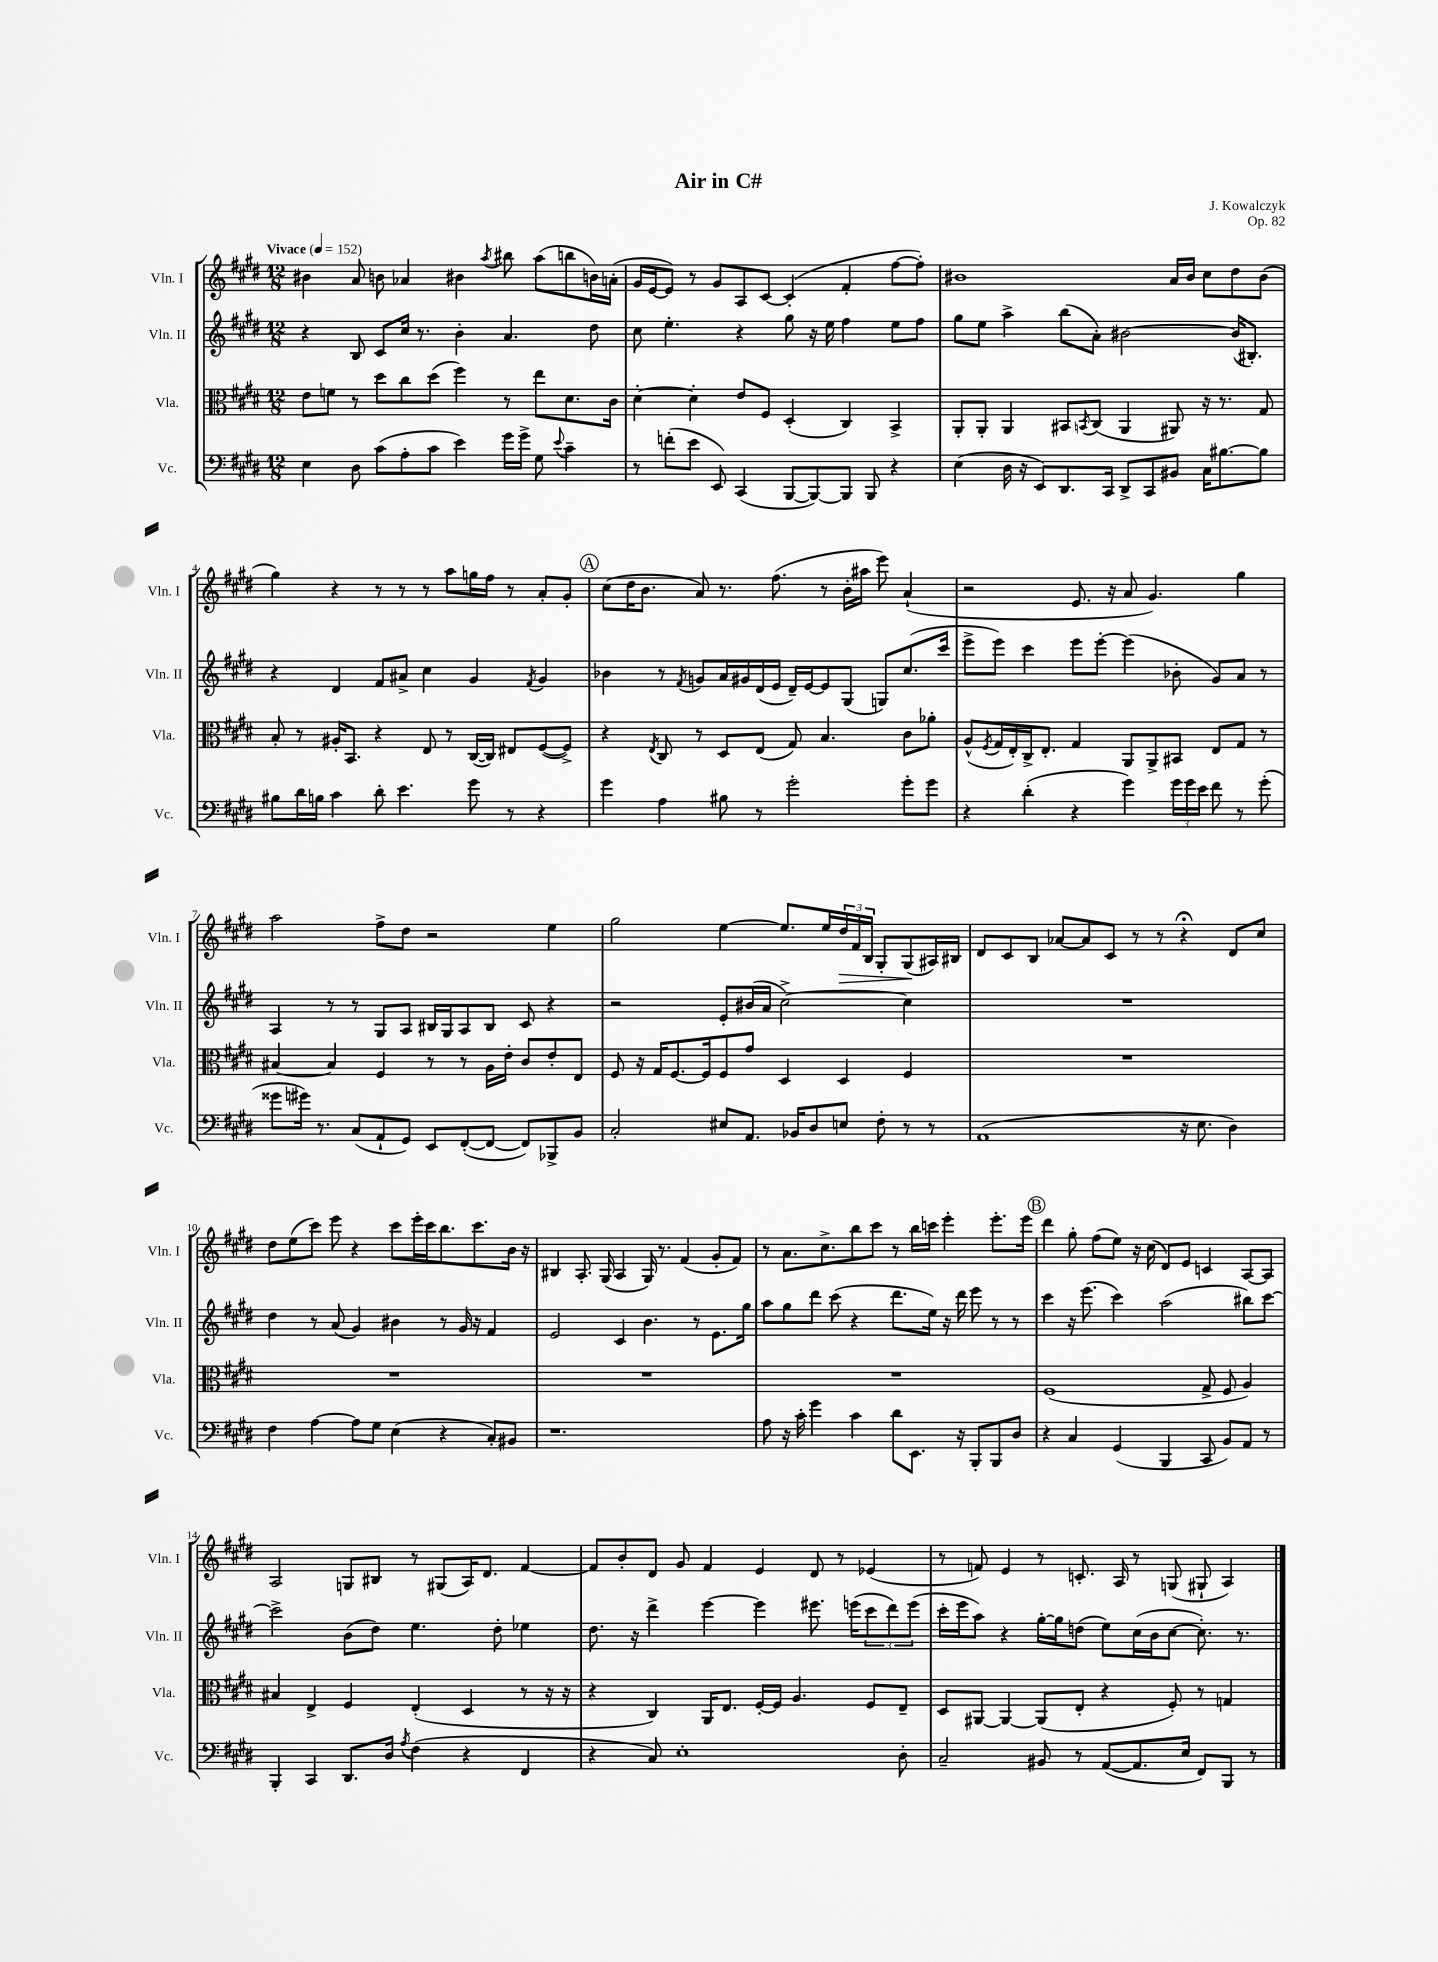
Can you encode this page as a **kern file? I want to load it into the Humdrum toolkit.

**kern	**kern	**kern	**kern
*staff4	*staff3	*staff2	*staff1
*clefF4	*clefC3	*clefG2	*clefG2
*k[f#c#g#d#]	*k[f#c#g#d#]	*k[f#c#g#d#]	*k[f#c#g#d#]
*M12/8	*M12/8	*M12/8	*M12/8
*MM152	*MM152	*MM152	*MM152
4E\	8e\L	4r	4b#\
.	8f\J	.	.
8D#\	8r	8B/	8a/
(8c#\L	8dd#\L	8c#/L	8b\
8A'\	8cc#\	16cc#/Jk	4a-/
.	.	8.r	.
8c#\J	(8dd#\J	.	.
4e\)	4ff#\)	4b'\	4b#\
.	.	.	8qaa/
16g#\LL	8r	4.a/	8bb#\
16g#^\JJ	.	.	.
8G#\	8ee\L	.	(8aa\L
8qqe/	.	.	.
4c#~\	8.d#\	.	8bb\
.	.	8dd#\	16b\L)
.	16c#\Jk	.	(16a'\JJ
=	=	=	=
8r	[4d#'\	8cc#\	16g#/LL
.	.	.	[16e/J
(8f'\L	.	4.ee'\	8e/]J)
8e\J	4d#'\]	.	8r
8EE/)	.	.	8g#/L
(4CC#/	8e/L	4r	8A/
.	8F#/J	.	[8c#/J
[8BBB/L	(4D#'/	8gg#\	(4c#'/]
8BBB/_)	.	16r	.
.	.	16ee\	.
8BBB/]J	4C#/)	4ff#\	4f#'/
8BBB/	.	.	.
4r	4BB^/	8ee\L	[8ff#\L
.	.	8ff#\J	8ff#'\]J)
=	=	=	=
(4E\	8AA'/L	8gg#\L	1b#
.	8AA'/J	8ee\J	.
16D#\	4AA/	4aa^\	.
16r	.	.	.
8EE/L)	.	.	.
8.DD#/	8BB#/L	(8bb\L	.
.	8qBB/	.	.
.	(8C#/J	8a'\J)	.
16CC#/Jk	.	.	.
8DD#^/L	4AA/	[2b#\	.
8CC#/	.	.	.
8BB#/J	8AA#/)	.	16a/LL
.	.	.	16b#/JJ
16C#\LK	16r	.	8cc#\L
[8.B#\	8.r	.	.
.	.	(16b#/]LK	8dd#\
.	.	8.B#'/J)	.
8B#\]J	8G#/	.	(8b#\J
=	=	=	=
8B#\L	8B'/	4r	4gg#\)
16d#\L	8r	.	.
16B\JJ	.	.	.
4c#\	16A#'/LK	4d#/	4r
.	8.BB/J	.	.
8d#'\	4r	8f#/L	8r
4.e\	.	8a#^/J	8r
.	8E/	4cc#\	8r
.	8r	.	8aa\L
8g#\	([16C#/LL	4g#/	16gg\L
.	16C#/]JJ)	.	16ff#\JJ
8r	8E#/L	.	8r
.	.	8qf#/	.
4r	([8F#/	4g#/	8a'/L
.	8F#^/]J)	.	8g#'/J
=	=	=	=
4g#\	4r	4b-\	(8cc#\L
.	.	.	16dd#\K
.	.	.	8.b\J
.	8qE/	.	.
4A\	8C#/	8r	.
.	.	8qf#/	.
.	8r	8g/L	8a/)
8B#\	8D#/L	16a/L	8.r
.	.	16g#/	.
8r	(8E/J	(16d#/	.
.	.	16e/JJ	(8.ff#\
2g#'\	8G#/)	16d#~/LL)	.
.	.	[16e/J	.
.	4.B/	8e/]	8r
.	.	(8G#/J	16b'\LL
.	.	.	16aa#\JJ
.	.	8G/L)	8eee\)
8g#'\L	8c#\L	(8.cc#/	(4a`/
8g#\J	8a-'\J	.	.
.	.	16ccc#/Jk	.
=	=	=	=
4r	(8A^^/L	8eee^\L	2r
.	8qF#/	.	.
.	16G#/L	8eee\J)	.
.	16E'/)	.	.
(4d#'\	16C#^/J	4ccc#\	.
.	8.E'/J	.	.
4r	4G#/	8eee\L	8.e/
.	.	[8eee'\J	.
.	.	.	16r
4g#\)	8AA/L	(4eee\]	8a/
.	8AA^/	.	4.g#/)
24g#\LL	8BB#/J	8b-'\	.
24g#\	.	.	.
24e\JJ	.	.	.
8f#\	8E/L	8g#/L)	.
8r	8G#/J	8a/J	4gg#\
(8g#'\	8r	8r	.
=	=	=	=
8g##\L	[4B#/	4A/	2aa\
16g#\Jk)	.	.	.
8.r	.	.	.
.	4B#/]	8r	.
(8C#/L	.	8r	.
8AA`/	4F#/	8G#/L	8ff#^\L
8GG#/J)	.	8A/J	8dd#\J
8EE/L	8r	16B#/LL	2r
.	.	16G#/J	.
([8FF#'/	8r	8A/	.
8FF#/_J	16A\LL	8B#/J	.
.	16e'\JJ	.	.
8FF#/]L)	8c#/L	8c#/	.
8BBB-^/	8e'/	4r	4ee\
8BB/J	8E/J	.	.
=	=	=	=
2C#'/	8F#/	2r	2gg#\
.	16r	.	.
.	16G#/LK	.	.
.	[8.F#/	.	.
.	16F#/]k	.	.
8E#/L	8F#/	8e'/L	[4ee\
8.AA/J	8g#/J	(16b#/L	.
.	.	16a/JJ	.
.	4D#/	[2cc#^\)	8.ee/]L
16BB-/LK	.	.	.
8D#/	.	.	.
.	.	.	16ee/L
8E/J	4D#/	.	24dd#/
.	.	.	24f#/
.	.	.	24B/JJ
8F#'\	.	.	8G#'/L
8r	4F#/	4cc#\]	(8G#/
8r	.	.	16A#/L)
.	.	.	16B#/JJ
=	=	=	=
(1AA	1.r	1.r	8d#/L
.	.	.	8c#/
.	.	.	8B/J
.	.	.	[8a-/L
.	.	.	8a-/]
.	.	.	8c#/J
.	.	.	8r
.	.	.	8r
16r	.	.	4r;
8.E\	.	.	.
4D#\)	.	.	8d#/L
.	.	.	8cc#/J
=	=	=	=
4F#\	1.r	4dd#\	8dd#\L
.	.	.	(8ee\
[4A\	.	8r	8ccc#\J)
.	.	(8a/	8eee\
8A\]L	.	4g#/)	4r
8G#\J	.	.	.
(4E\	.	4b#\	8ccc#\L
.	.	.	16eee'\L
.	.	.	16ccc#\J
4r	.	8r	8.bb\
.	.	16g#/	.
.	.	16r	8.ccc#\
8C#'/L)	.	4f#/	.
8BB#/J	.	.	16b\Jk
.	.	.	16r
=	=	=	=
1.r	1.r	2e/	4B#/
.	.	.	8.A'/
.	.	.	(16G#/
.	.	4c#/	4A/
.	.	4.b\	16G#/)
.	.	.	8.r
.	.	.	(4f#/
.	.	8r	.
.	.	8.e\L	8g#'/L
.	.	.	8f#/J)
.	.	16gg#\Jk	.
=	=	=	=
8A\	1.r	8aa\L	8r
16r	.	8gg#\	8.a\L
16c#'\	.	.	.
4g#\	.	8ddd#\J	.
.	.	.	8.cc#^\
.	.	(8ccc#\	.
4c#\	.	4r	8bb\
.	.	.	8ccc#\J
8d#\L	.	8.ddd#\L	8r
8.EE\J	.	.	16bb\LL
.	.	16ee\Jk)	16ccc\JJ
.	.	16r	4eee'\
16r	.	16ddd#\	.
8BBB'/L	.	8eee\	.
8BBB/	.	8r	8.eee'\L
8D#/J	.	8r	.
.	.	.	16eee\Jk
=	=	=	=
4r	(1F#	4ccc#\	4ddd#\
4C#/	.	16r	8gg#'\
.	.	(8.eee\	.
.	.	.	(8ff#\L
(4GG#/	.	4ccc#\)	8ee\J)
.	.	.	16r
.	.	.	(16cc#\
4BBB/	.	(2aa\	8d#/L)
.	.	.	8e/J
8CC#/	8G#^/	.	4c/
8BB/L)	8F#/	.	.
8AA/J	4A/)	8bb#\L)	[8A/L
8r	.	[8ccc#\J	8A/]J
=	=	=	=
4BBB'/	4B#/	2ccc#^\]	2A/
4CC#/	4E^/	.	.
8.DD#/L	4F#/	(8b\L	8G/L
.	.	8dd#\J)	8B#/J
16D#/Jk	.	.	.
8qA/	.	.	.
(4F#\	(4E'/	4.ee\	8r
.	.	.	(8G#/L
4r	4D#/	.	16A/K)
.	.	.	8.d#/J
.	.	8dd#'\	.
4FF#/	8r	4ee-\	[4f#/
.	16r	.	.
.	16r	.	.
=	=	=	=
4r	4r	8.dd#\	8f#/]L
.	.	.	8b'/
.	.	16r	.
8C#/)	4C#/)	4ddd#^\	8d#/J
1E'	.	.	8g#/
.	16AA/LK	[4eee\	4f#/
.	8.E/J	.	.
.	[16F#'/LL	4eee\]	4e/
.	16F#/]JJ	.	.
.	4.A/	.	.
.	.	8.eee#\	8d#/
.	.	.	8r
.	.	(16eee\LK	.
.	8F#/L	12ccc#\	(4e-/
.	.	12ddd#\)	.
8D#'\	8E~/J	.	.
.	.	(12eee\J	.
=	=	=	=
2C#~/	8D#/L	16ccc#'\LL	8r
.	.	16eee\J	.
.	[8AA#/J	8aa\J)	8f/)
.	4AA#/_	4r	4e/
8BB#/	(8AA#/]L	[16gg#'\LL	8r
.	.	16gg#\]J	.
8r	8E'/J	(8dd\J	8.c'/
([8AA/L	4r	8ee\L)	.
.	.	.	16A/
8.AA/]	.	(16cc#\L	8r
.	.	16b\J	.
.	8F#'/)	[8cc#\J	(8G/
16E/Jk	.	.	.
8FF#/L)	8r	8.cc#'\])	8G#`/
8BBB/J	4G/	.	4A/)
.	.	8.r	.
8r	.	.	.
==	==	==	==
*-	*-	*-	*-
